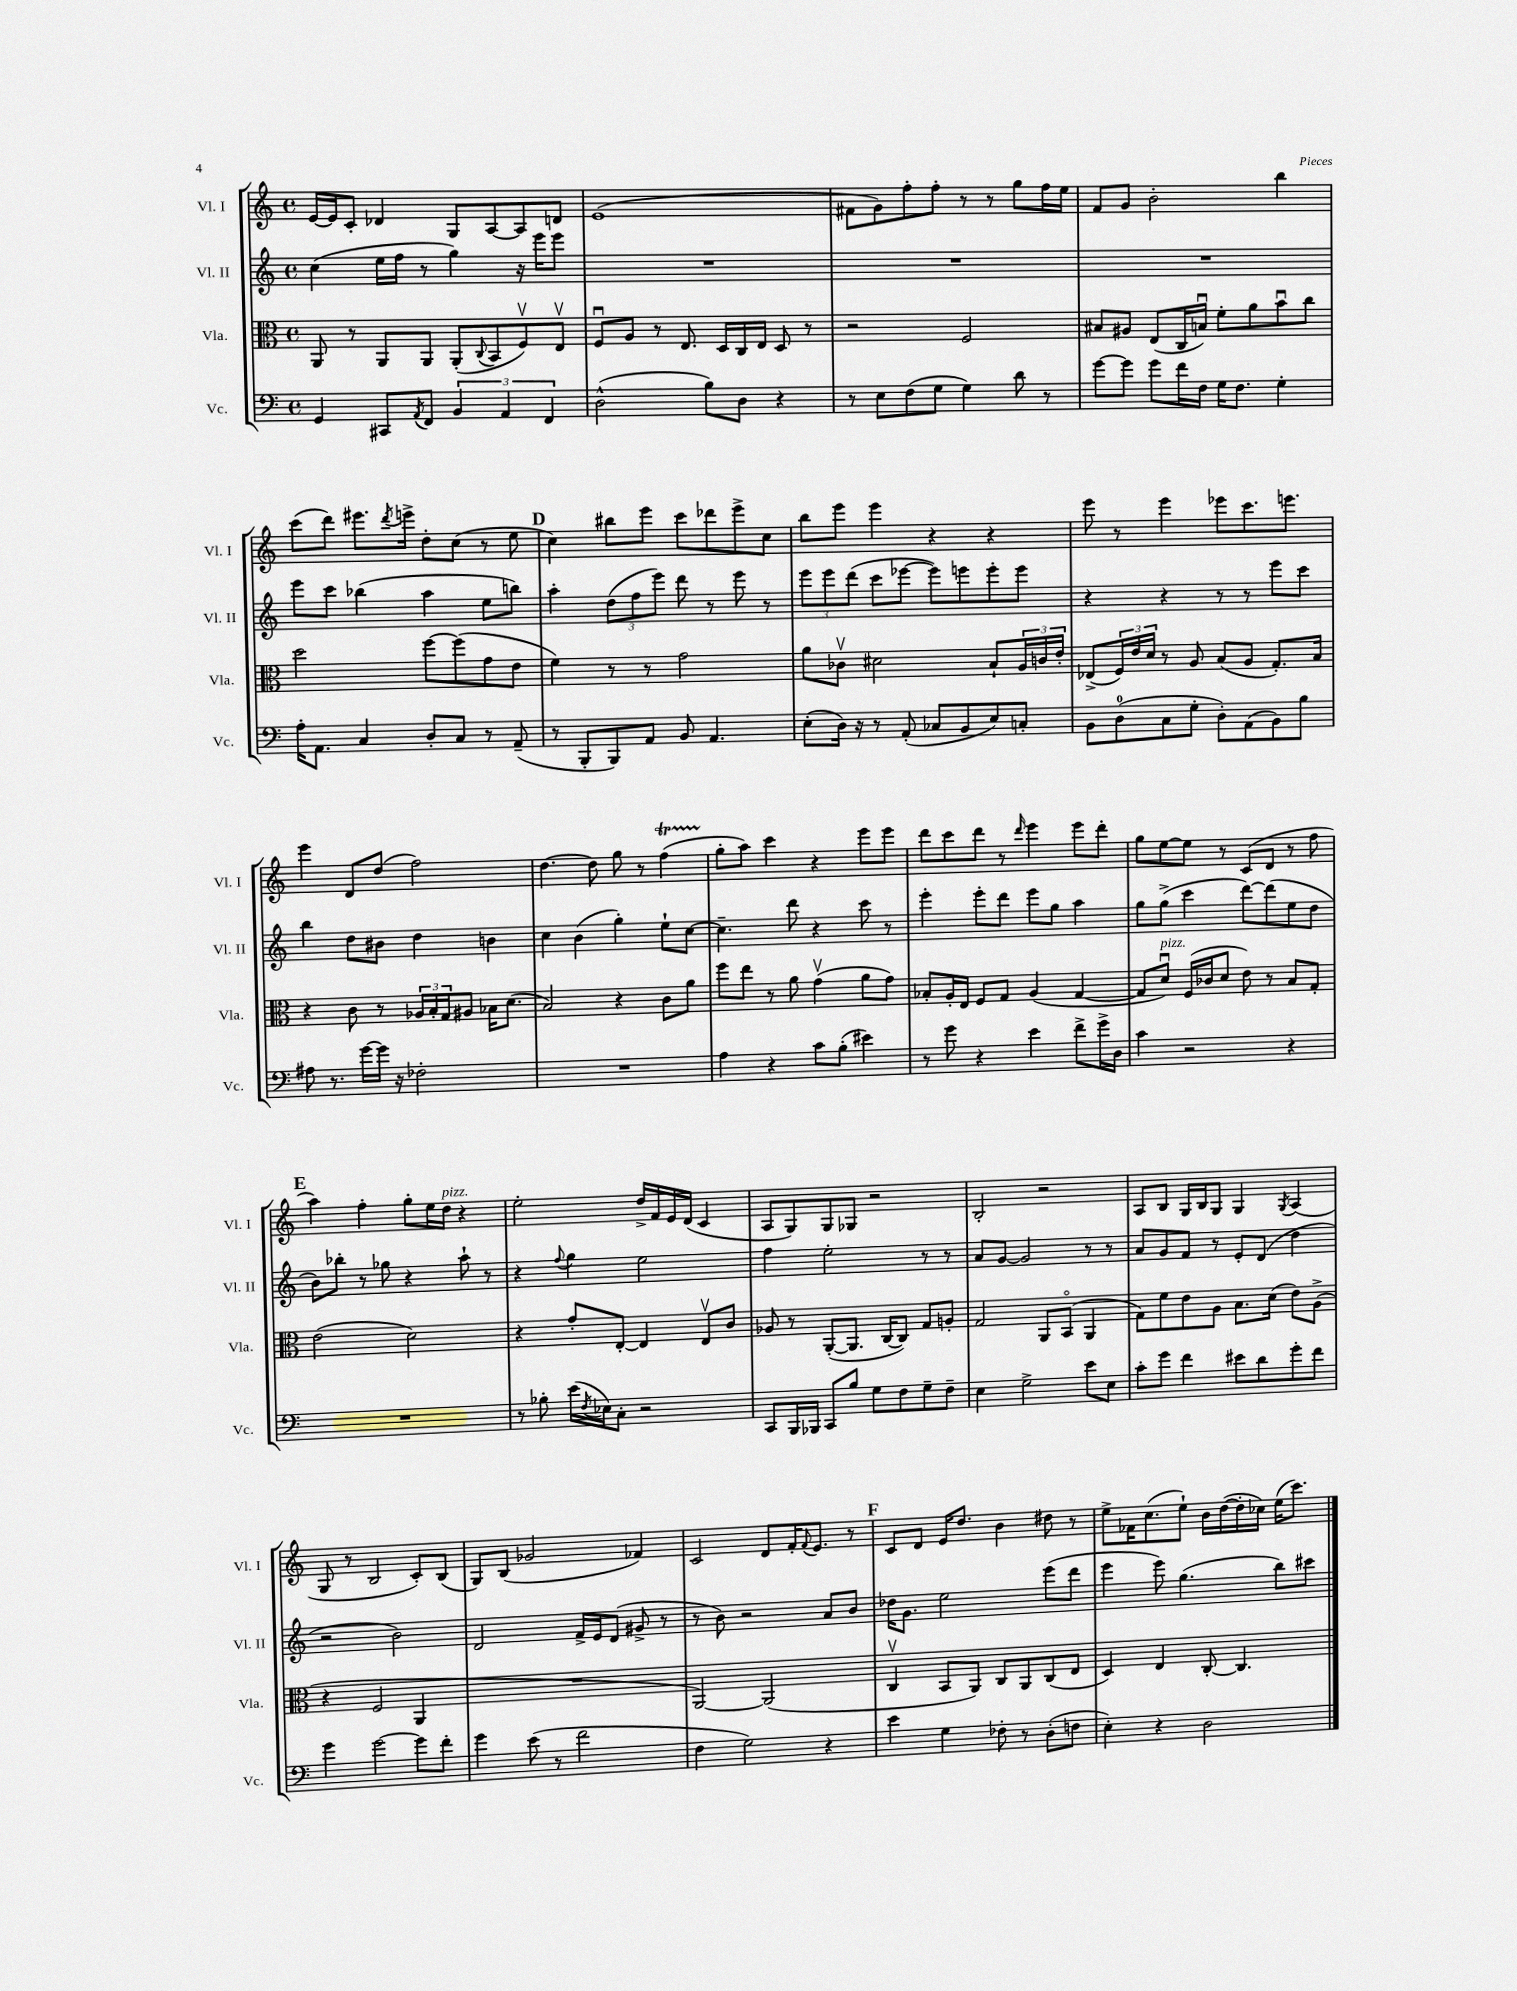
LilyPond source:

<<
\new StaffGroup <<
\new Staff = "s0" \with { instrumentName = "Vl. I" shortInstrumentName = "Vl. I" } {
    \clef treble \key c \major \defaultTimeSignature \time 4/4
    e'16~ e'16 c'8-. des'4 g8 a8~ a8 d'8 |
    e'1( |
    fis'8 g'8) f''8-. f''8-. r8 r8 g''8 f''16 e''16 |
    f'8 g'8 b'2-. b''4 |
    c'''8( d'''8) eis'''8. \acciaccatura { d'''8 } e'''16-> d''8-. c''8( r8 e''8 |
    \mark \markup { \bold "D" } c''4) bis''8 e'''8 c'''8 des'''8 e'''8-> c''8 |
    b''8 e'''8 e'''4 r4 r4 |
    e'''8 r8 e'''4 ees'''8 c'''8. e'''8. |
    e'''4 d'8 d''8( f''2) |
    d''4.~ d''8 g''8 r8 f''4\startTrillSpan( |
    g''8-.\stopTrillSpan a''8) c'''4 r4 e'''8 e'''8 |
    d'''8 c'''8 d'''8 r8 \grace { d'''16 } e'''4 e'''8 d'''8-. |
    g''8 e''8~ e''8 r8 c'8( d'8 r8 f''8 |
    \mark \markup { \bold "E" } a''4) f''4-. g''8-. e''16 d''16^\markup { \italic "pizz." } r4 |
    e''2-. d''16-> f'16 e'16 d'16( c'4 |
    a8 g8) g8 ges8 r2 |
    b2-. r2 |
    a8 b8 g16 b16 g8 g4 \acciaccatura { g8 } a4( |
    g8 r8 b2 c'8-.) b8( |
    g8) b8( ges'2 fes'4) |
    c'2 d'8 f'16-. \appoggiatura { f'8 } e'8. r8 |
    \mark \markup { \bold "F" } c'8 d'8 e'16 d''8. b'4 dis''8 r8 |
    e''8-> fes'16 c''8.( e''8-!) b'16 d''16~( d''16-. ces''16) e''16( c'''8.) \bar "|." |
}
\new Staff = "s1" \with { instrumentName = "Vl. II" shortInstrumentName = "Vl. II" } {
    \clef treble \key c \major \defaultTimeSignature \time 4/4
    c''4( e''16 f''16 r8 g''4) r16 e'''16 e'''8 |
    R1 |
    R1 |
    R1 |
    e'''8 c'''8 bes''4( a''4 e''8 b''8) |
    \mark \markup { \bold "D" } a''4-. \tuplet 3/2 { d''8( f''8 e'''8) } d'''8 r8 e'''8 r8 |
    \tuplet 3/2 { e'''8 e'''8 d'''8( } c'''8 ees'''8~ ees'''8) e'''8 e'''8-. e'''8 |
    r4 r4 r8 r8 e'''8 c'''8 |
    b''4 d''8 bis'8 d''4 b'4 |
    c''4 b'4( g''4-.) e''8-! c''8~ |
    c''4.-- d'''8 r4 c'''8 r8 |
    e'''4-. e'''8-. d'''8 e'''8 g''8 a''4 |
    g''8 g''8->( c'''4 d'''8~) d'''8( e''8 d''8 |
    \mark \markup { \bold "E" } b'8) bes''8-. r8 ges''8 r4 a''8-! r8 |
    r4 \appoggiatura { f''8 } g''4 e''2 |
    f''4 e''2-. r8 r8 |
    a'8 g'8~ g'2 r8 r8 |
    a'8 g'8 f'8 r8 e'8-. d'8( d''4 |
    r2 b'2) |
    d'2 f'16-> e'16 d'8( gis'8-> r8 |
    r8 b'8) r2 a'8 b'8 |
    \mark \markup { \bold "F" } des''16 g'8. e''2 e'''8( d'''8 |
    e'''4 e'''8) g''4.( b''8) cis'''8 \bar "|." |
}
\new Staff = "s2" \with { instrumentName = "Vla." shortInstrumentName = "Vla." } {
    \clef alto \key c \major \defaultTimeSignature \time 4/4
    a,8 r8 a,8 a,8 a,8-.( \appoggiatura { c8 } b,8 f8\upbow) e8\upbow |
    f8\downbow a8 r8 e8. d16 c16 e16 d8 r8 |
    r2 f2 |
    bis8 ais8 e8( c16 b16\downbow) f'8-. a'8 b'8\downbow c''8 |
    d''2 f''8~ f''8( g'8 e'8 |
    \mark \markup { \bold "D" } f'4) r8 r8 g'2 |
    a'8 ces'8\upbow dis'2 b8-! \tuplet 3/2 { a16 c'16 e'16-. } |
    ees8->( \tuplet 3/2 { f16) e'16 d'16 } r8 a8 b8( a8 g8.-.) b16 |
    r4 c'8 r8 \tuplet 3/2 { aes16 b16-. g16 } ais8 bes16 d'8.( |
    b2) r4 c'8 a'8 |
    f''8 e''8 r8 a'8 g'4\upbow( a'8 g'8) |
    bes8-. a16-. e16 f8 g8 a4( g4~ |
    g8 d'8\downbow^\markup { \italic "pizz." }) f16( ces'16 d'8 e'8) r8 b8 g8-. |
    \mark \markup { \bold "E" } e'2( d'2) |
    r4 g'8-. e8~-. e4 e8\upbow c'8 |
    aes8 r8 a,8~-.( a,8. c16~ c8) g8 a8-. |
    g2 a,8 b,8\flageolet( a,4 |
    g8) f'8 e'8 a8 b8. d'16( e'8) a8->( |
    r4 f2 a,4 |
    R1 |
    a,2~) a,2( |
    \mark \markup { \bold "F" } c4\upbow b,8 a,8) c8 a,8 c8( e8 |
    d4) e4 c8~-. c4. \bar "|." |
}
\new Staff = "s3" \with { instrumentName = "Vc." shortInstrumentName = "Vc." } {
    \clef bass \key c \major \defaultTimeSignature \time 4/4
    g,4 cis,8 \acciaccatura { a,8 } f,8 \tuplet 3/2 { b,4 a,4 f,4 } |
    d2-^( b8) d8 r4 |
    r8 e8 f8( g8 g4) d'8 r8 |
    g'8~ g'8 g'8 f'16 f16 g16 f8. g4-. |
    a16-. a,8. c4 d8-. c8 r8 a,8--( |
    \mark \markup { \bold "D" } r8 b,,8-. b,,8) a,8 b,8 a,4. |
    e8-.( d16) r16 r8 a,8-.( ces8 b,8 e8) c8-. |
    b,8 d8-0( c8 g8-. d8-.) a,8( b,8) b8 |
    ais8 r8. g'16~ g'16 r16 fes2-. |
    R1 |
    a4 r4 c'8 b8-.( eis'4) |
    r8 g'8 r4 e'4 f'8-> g'16-> d16 |
    c'4 r2 r4 |
    \mark \markup { \bold "E" } R1 |
    r8 bes8-. e'16( \acciaccatura { f8 } ees16) c8-. r2 |
    c,8 b,,16 bes,,16 c,8 b8 g8 f8 g8-- f8-- |
    e4 g2-> e'8 e8 |
    c'8-. g'8 f'4 eis'8 d'8 g'8-. f'8 |
    g'4 g'2~ g'8 f'8-. |
    g'4 e'8( r8 f'2 |
    f4 g2) r4 |
    \mark \markup { \bold "F" } e'4 g4 fes8-. r8 d8-.( f8 |
    e4-.) r4 d2 \bar "|." |
}
>>
>>
\layout { \context { \Score \remove "Bar_number_engraver" } }
